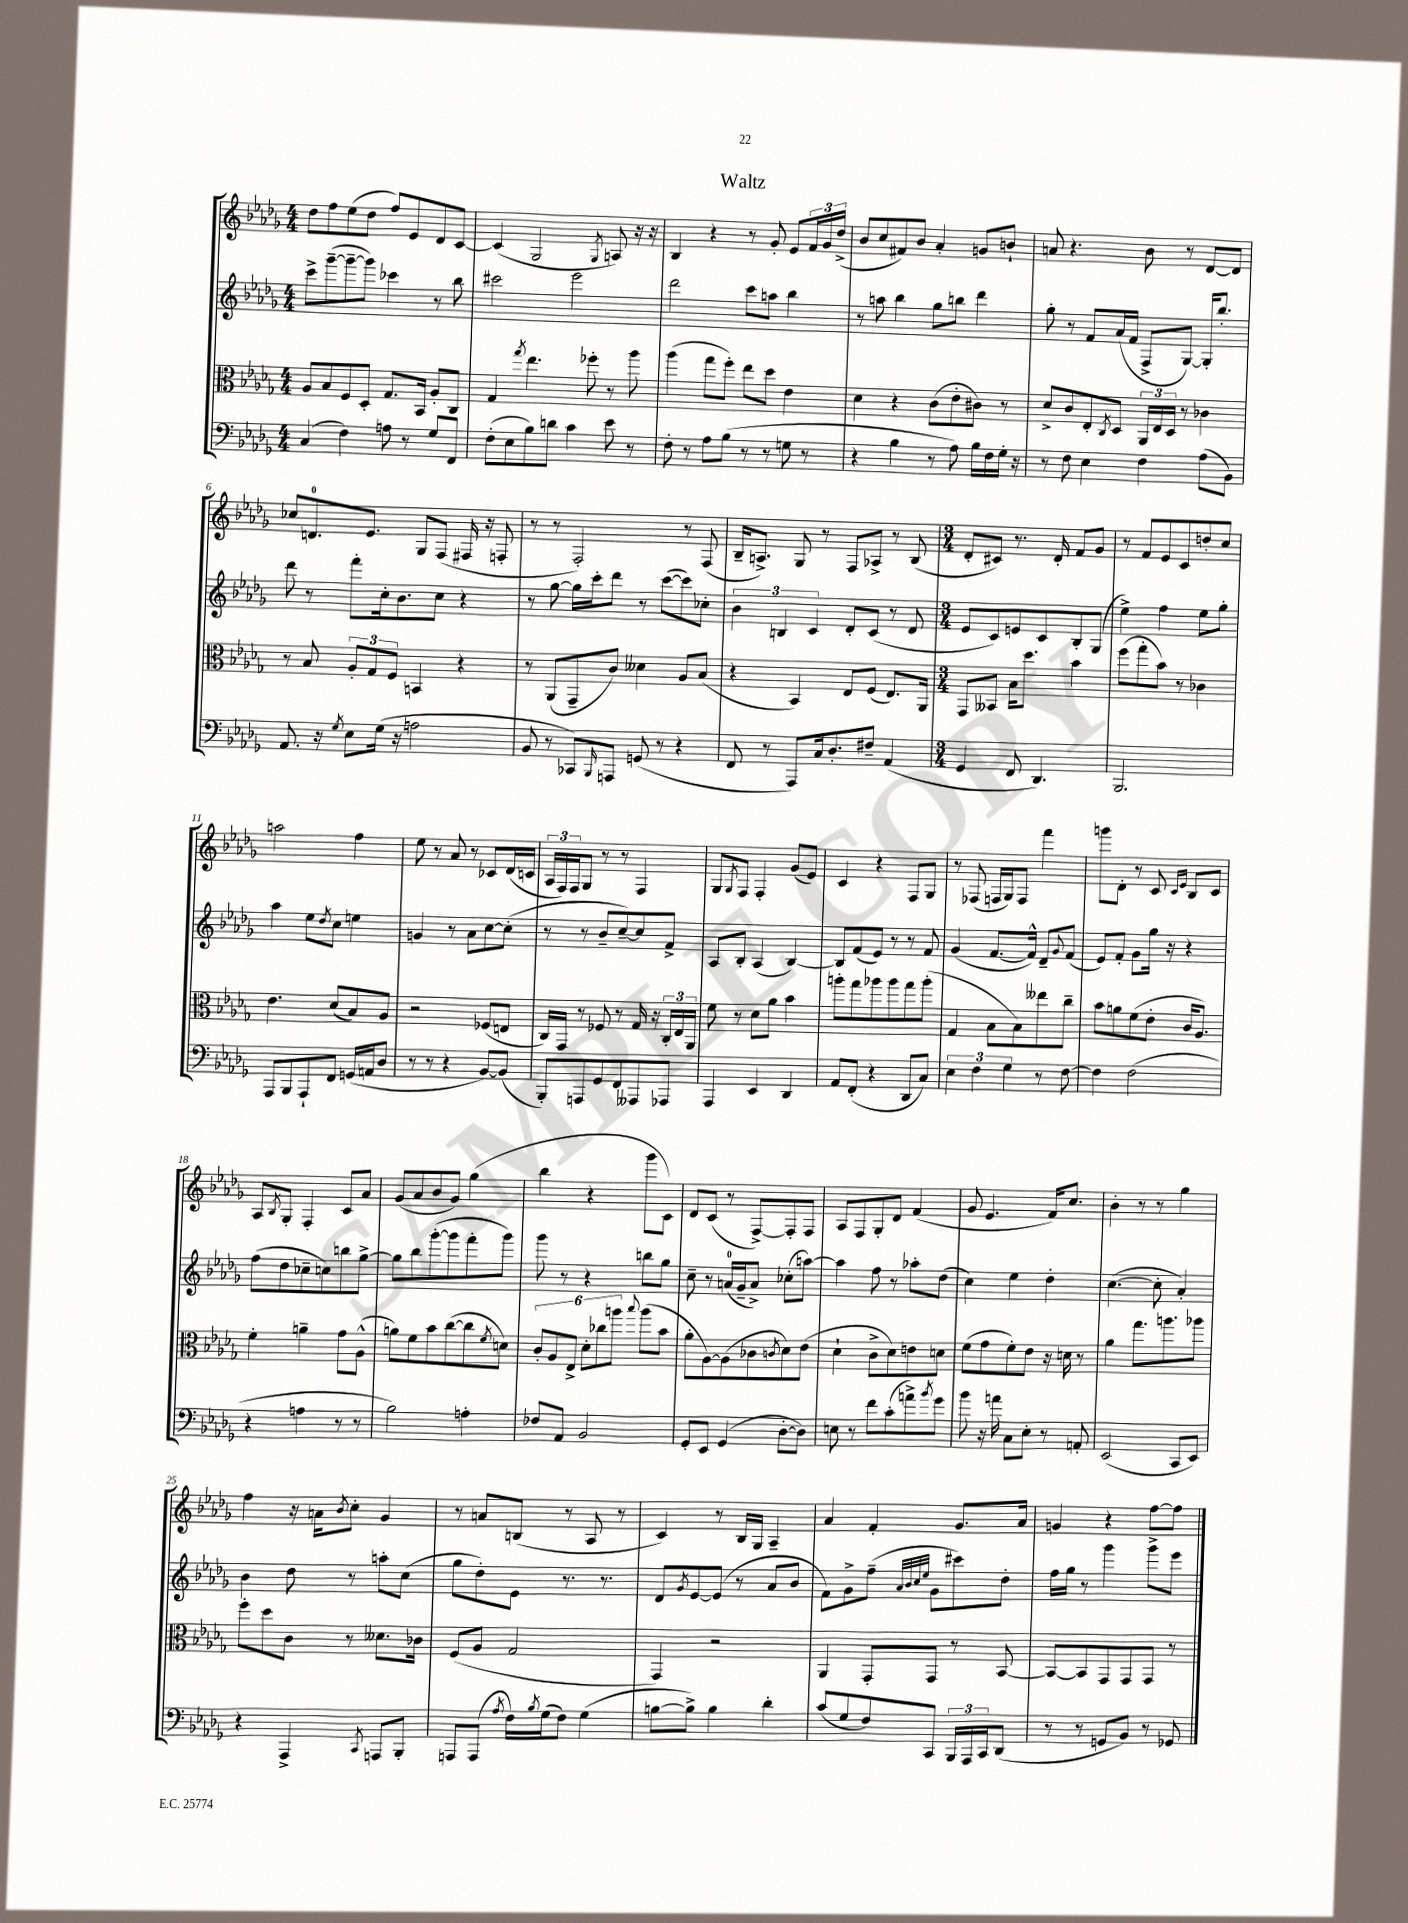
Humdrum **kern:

**kern	**kern	**kern	**kern
*staff4	*staff3	*staff2	*staff1
*clefF4	*clefC3	*clefG2	*clefG2
*k[b-e-a-d-g-]	*k[b-e-a-d-g-]	*k[b-e-a-d-g-]	*k[b-e-a-d-g-]
*M4/4	*M4/4	*M4/4	*M4/4
(4C	8A-	8ccc^	8dd-
.	8B-	([8ggg-~	8ff
4F)	8F	8ggg-~_	(8ee-
.	8D-'	8ggg-])	8dd-
8A	8.G-	4ccc-	8ff)
8r	.	.	8e-
.	16BB-	.	.
8G-	8A-'	8r	8d-
8FF	8C	8bb-	[8c
=	=	=	=
(8F'	4G-	2ccc#	(4c]
8E-	.	.	.
.	8qgg-	.	.
8B-)	4.ee-	.	2G-
8d	.	.	.
4c	.	2eee-	.
.	8ff-'	.	.
.	.	.	8qG-
8e-	8r	.	8A)
8r	8aa-	.	16r
.	.	.	16r
=	=	=	=
8F'	(4aa-	2ddd-	4B-
8r	.	.	.
8A-	8gg-	.	4r
(8B-	8ff')	.	.
8r	8ee-	8ccc	8r
8r	8dd-	8aa	8g-'
8G	4e-	4bb-	8e-
8r	.	.	24f
.	.	.	24g-
.	.	.	(24dd-^
=	=	=	=
4r	4d-	8r	8b-
.	.	8aa	8cc
4B-	4r	4bb-	8f#)
.	.	.	8b-
8r	(8c	8gg-	4a-'
8A-)	8e-'	8bb	.
16B-	8c#)	4ddd-	8g
16F	.	.	.
16G-'	8r	.	8b`
16r	.	.	.
=	=	=	=
8r	8d-^	8gg-'	8a
8F	8c	8r	4.r
4E-	8E-'	8f	.
.	8qC	.	.
.	8D-	(16a-	.
.	.	16f	.
4F	24AA-	8F^	8b-
.	24E-	.	.
.	24D-	.	.
.	8r	[8G-)	8r
(8A-	4c-	16G-']	[8d-
.	.	8.bb-'	.
8BB-)	.	.	8d-]
=	=	=	=
8.AA-	8r	8ddd-	8cc-
.	8B-	8r	8.d
16r	.	.	.
8qG-	.	.	.
8E-	12A-'	8fff'	.
.	.	.	8.e-
.	12G-	.	.
(16G-	.	16cc'	.
.	12F	.	.
16r	.	8.b-	.
2A	4BB	.	8G-
.	.	8cc	(8F
.	4r	4r	16F#
.	.	.	16r
.	.	.	8F'
=	=	=	=
8BB-	8r	8r	8r
8r	(8AA-	[8gg-	8r
8CC-)	8GG-~	16gg-]	2F')
.	.	16ccc'	.
16qqBBB-	.	.	.
8AAA	8c)	8ddd-	.
(8GG	4d--	8r	.
8r	.	([8ccc	.
4r	8A-	8ccc])	8r
.	(8B-	8cc-'	(8F
=	=	=	=
8FF	4r	6b-	16B-~
.	.	.	8.A^)
8r	.	.	.
.	.	6B	.
8AAA-)	4BB-)	.	8G-
.	.	6c	.
16C	.	.	8r
8.D-'	.	.	.
.	8E-	8d-'	8F
8F#~	(8F	(8c	8A-^
(4AA-	8.E-)	8r	8r
.	.	8d-	(8B-
.	16AA-	.	.
=	=	=	=
*M3/4	*M3/4	*M3/4	*M3/4
4GG-	8GG-	8e-	8d-'
.	8BB--	8c)	8c#)
8FF	16B-	8e	8.r
.	8.dd-	.	.
4.DD-)	.	8c	.
.	.	.	16d-'
.	4b-	8B-'	8f
.	.	(8G-	8g-
=	=	=	=
2.BBB-	(8ff	4ee-^)	8r
.	8gg-'	.	8f
.	8b-)	4ff	8e-
.	8r	.	8c
.	4c-	8ee-	8dd'
.	.	8gg-'	8cc
=	=	=	=
8AAA-	4.e-	4aa-	2aa
8BBB-	.	.	.
8AAA-`	.	8ee-	.
.	.	8qdd-	.
8FF	(8d-	8cc	.
(16GG	8B-)	4ee	4ff
16AA	.	.	.
8D-	8A-	.	.
=	=	=	=
8r	2r	4g	8ee-
8r	.	.	8r
4r	.	8r	8a-
.	.	8a-	8r
[8BB-)	(8F-	[8cc	8c-
(8BB-]	8E	(8cc']	(16d-
.	.	.	16c
=	=	=	=
8BBB-')	16C)	8r	24A-
.	.	.	24F)
.	16GG-	.	.
.	.	.	24F
8AAA	8r	8r	8G-
8GG-	8F-	8b-~	8r
8FF	8r	[8cc~)	8r
8AAA--	16G-	8cc]	4F
.	16r	.	.
8AAA-	24C'	8f^	.
.	24E-	.	.
.	24AA-	.	.
=	=	=	=
4AAA-	8f	8A-	8G-
.	.	.	8qG-
.	8r	8B-'	8F
4EE-	8d-	(4A-	4F'
.	8a-	.	.
4DD-	4b-	[4B-)	(8g-
.	.	.	8e-)
=	=	=	=
8AA-	8aa'	8B-]	4c
(8FF'	8gg-	(8f	.
4r	8aa-	8e-)	4r
.	8aa-	8r	.
8DD-	8gg-	8r	8F
8C)	(8aa-'	8f	8G-
=	=	=	=
6E-	4G-	(4g-	8r
.	.	.	(8F-
6F	.	.	.
.	8B-	[8.f	16F
.	.	.	16G-)
6G-	.	.	.
.	8B-)	.	8F
.	.	16f^^])	.
8r	8ee--	8d-~	4fff
.	.	8qqg-	.
[8F	8cc~	(8f	.
=	=	=	=
4F]	8b-	8e-)	8ggg
.	8a	8f'	8d-'
(2F	(8f	8g-	8r
.	8e-'	16gg-	8c
.	.	16r	.
.	.	.	16qqc
.	.	.	16qqe-
.	16c	4r	8B-
.	8.A-)	.	.
.	.	.	8c
=	=	=	=
4r	4f'	(8ff	8A-
.	.	.	8qB-
.	.	8dd-	8G-'
4A	4a~	8cc-~	4F'
.	.	8cc)	.
8r	8g-	8bb	8c
8r	(8A-^^	[8gg-^	8a-
=	=	=	=
2B-)	8a)	8gg-]	(8g-
.	8f	8bb-	8a-
.	8b-	([8ggg-'	8b-
.	([8cc	8ggg-]	8g-)
4A'	8cc]	8fff'	(4gg-
.	8qf	.	.
.	8d)	8ggg-)	.
=	=	=	=
8F-	12c'	8ggg-	4bb-
.	12A-	.	.
8AA-	.	8r	.
.	12E-^	.	.
2BB-	12d-'	4r	4r
.	12cc-	.	.
.	12aa	.	.
.	8qqbb-	.	.
.	(8aa	8bb	8ggg-
.	8b-	8gg-	8c)
=	=	=	=
8GG-'	8a-'	8cc~	8d-
8EE-	[8A-)	8r	(8c
(4GG-	(8A-]	(16a	8r
.	.	16g-~	.
.	8c-	8a^)	[8F^)
.	8qc	.	.
[8D-'	8d-)	(8cc-'	8F']
8D-])	(8e-	[8aa)	8F
=	=	=	=
8E	4d-`	4aa]	8A-
8r	.	.	8F
8f	8c^	8ff	8G-'
(8c'	8d-)	8r	8d-
8a^)	8e	8aa-'	(4f
8qb-	.	.	.
8g-	8d	(8dd-	.
=	=	=	=
8b-	(8f	4cc)	8g-
16r	8g-	.	4.e-
16a	.	.	.
8C	8f')	4ee-	.
8E-'	8e-	.	.
8r	16r	4dd-'	16f)
.	16d	.	8.cc
8AA'	8r	.	.
=	=	=	=
(2EE-	4a-	([4.cc	4b-'
.	8.gg-	.	8r
.	.	8cc']	8r
.	8.aa	.	.
8CC	.	4a-')	4gg-
8EE-)	8aa-	.	.
=	=	=	=
4r	8ff'	4b-	4ff
.	8dd-	.	.
4AAA-^	8c	8dd-	16r
.	.	.	16a
.	.	.	8qb-
.	8r	8r	8cc'
8qCC	.	.	.
8AAA	8.d--	8aa'	4g-
8BBB-'	.	(8cc	.
.	16c-	.	.
=	=	=	=
8AAA	(8F	8gg-	8r
(8AAA	8A-	8dd-')	8a
8qA-	.	.	.
16F)	2G-	8e-	(8B
8qB-	.	.	.
(16G-	.	.	.
8F)	.	8.r	8r
(4G-	.	.	8A-
.	.	8.r	.
.	.	.	8r
=	=	=	=
[8B	4GG-)	8d-	4c)
.	.	8qg-	.
8B^])	.	[8e-	.
4B	2r	(8e-]	8r
.	.	8r	16B-
.	.	.	16G-
4d-'	.	8a-	4A-~
.	.	8b-	.
=	=	=	=
(8c	4AA-	8f)	4a-
8G-	.	8g-^	.
8F)	8GG-'	(8ff~	4f'
.	.	32qqa-	.
.	.	32qqb-	.
.	.	32qqcc	.
.	.	32qqee-	.
8CC	8GG-	8g-	.
24BBB-	8r	8ccc#)	8.g-
24AAA-	.	.	.
24CC	.	.	.
(8DD-	[8BB-	8dd-'	.
.	.	.	16a-
=	=	=	=
8r	8BB-_	16ff	4g
.	.	16gg-	.
8r	8BB-]	8r	.
8GG	8GG-	4ggg-	4r
8BB-)	8GG-	.	.
8r	8GG-	8ggg-^	[8ff
8GG-	8r	8eee-	8ff]
==	==	==	==
*-	*-	*-	*-
